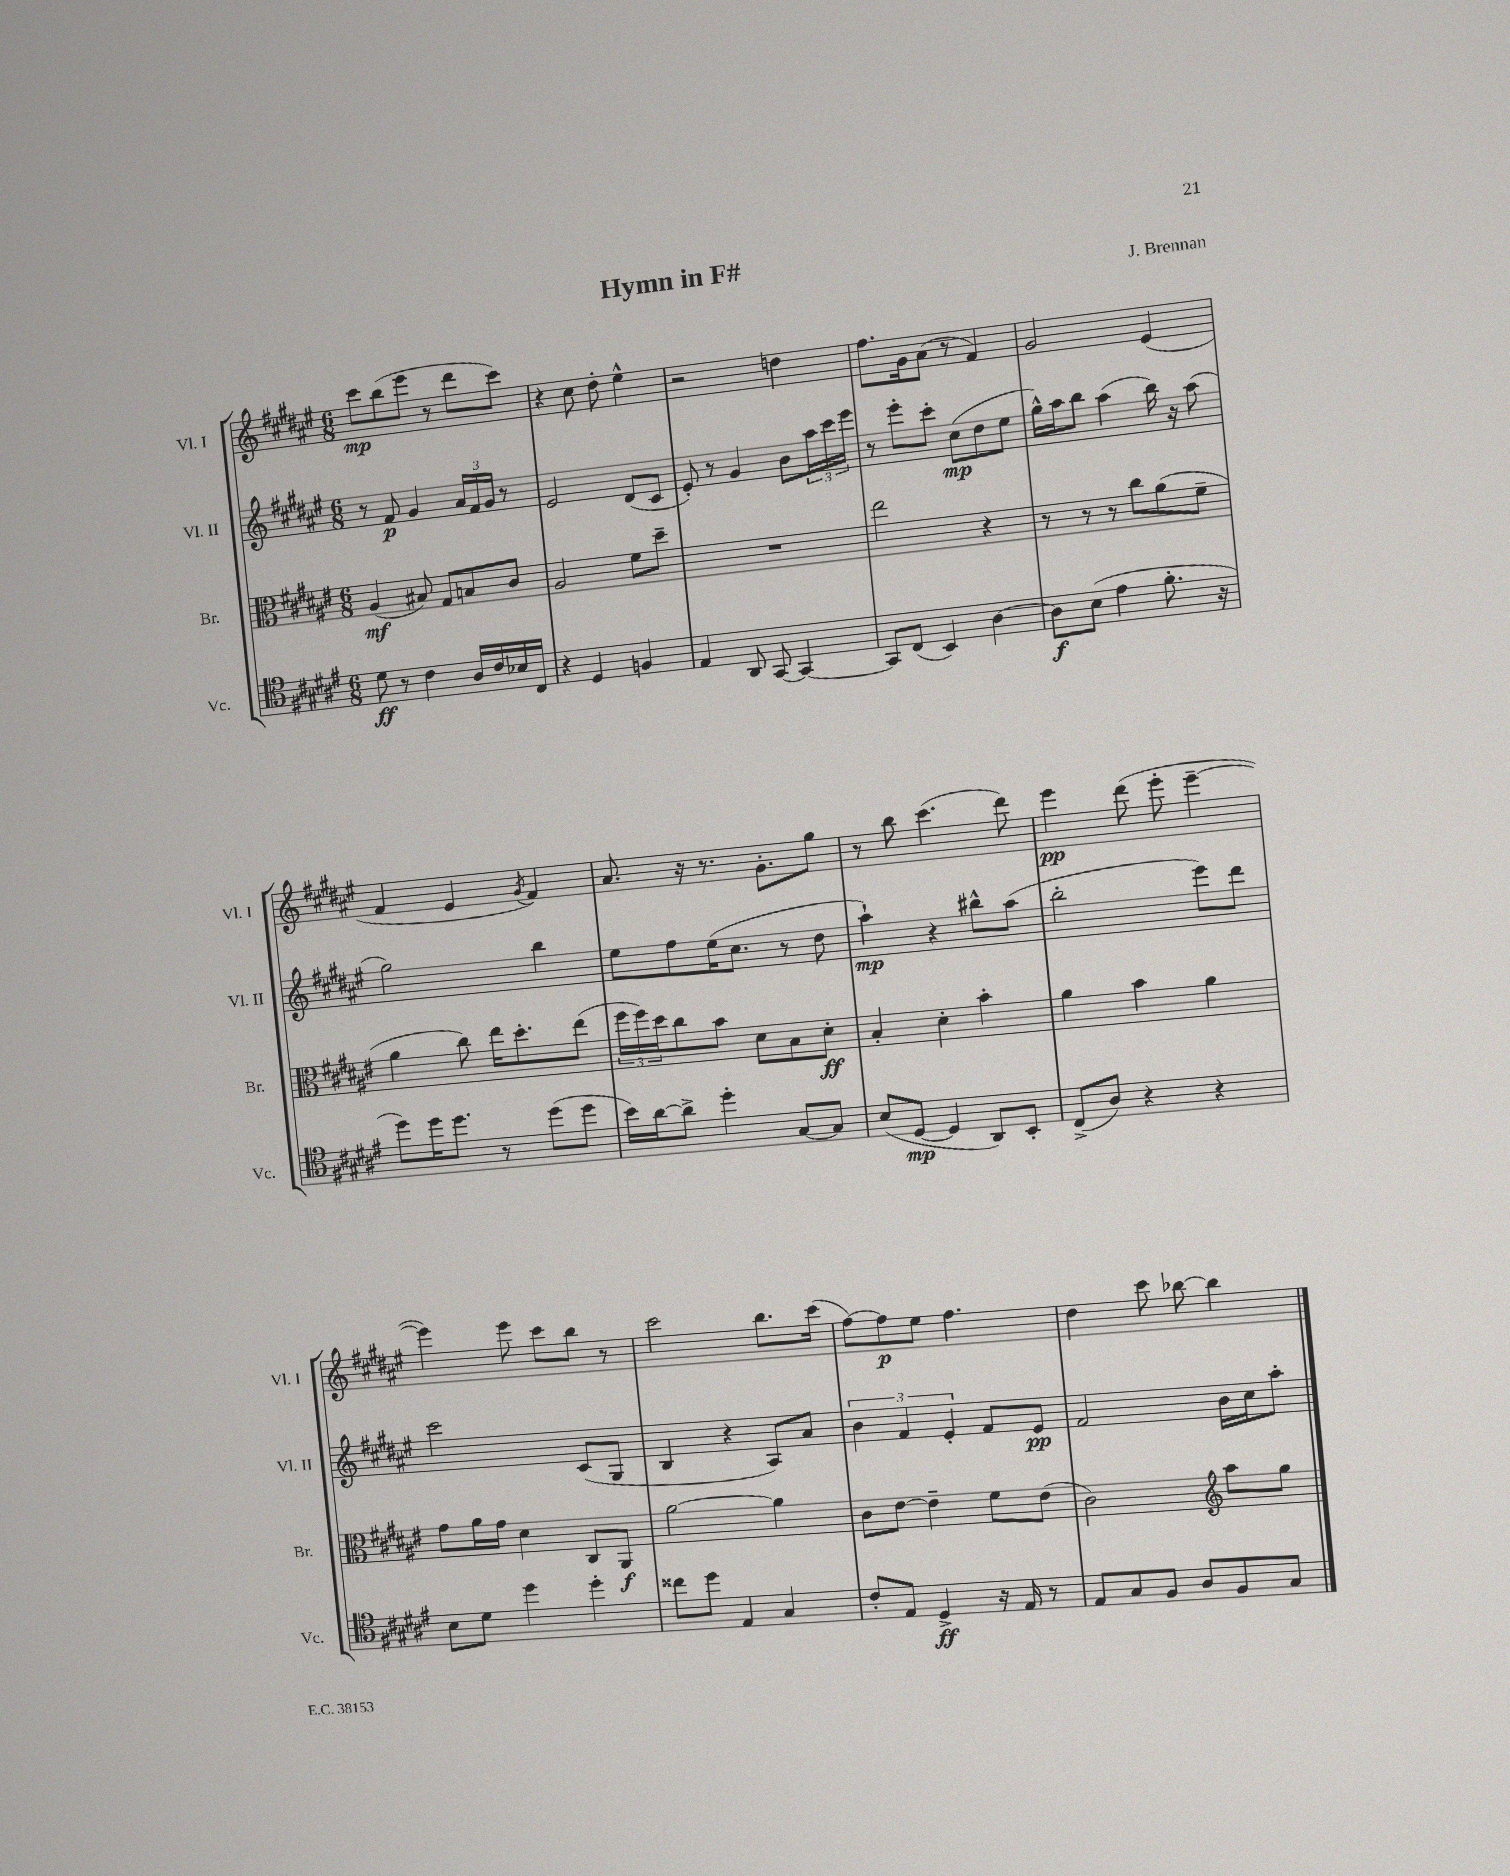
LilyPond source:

\header { title = "Hymn in F#" composer = "J. Brennan" }
<<
\new StaffGroup <<
\new Staff = "s0" \with { instrumentName = "Vl. I" shortInstrumentName = "Vl. I" } {
    \clef treble \key fis \major \numericTimeSignature \time 6/8
    cis'''8\mp b''8( eis'''8 r8 dis'''8 cis'''8) |
    r4 cis''8 dis''8-. eis''4-^ |
    r2 d''4 |
    fis''8. gis'16 ais'8( r8 fis'4) |
    gis'2 eis'4( |
    fis'4 eis'4 \acciaccatura { gis'8 } fis'4) |
    ais'8. r16 r8. gis'8.-. gis''8 |
    r8 b''8 cis'''4.( dis'''8) |
    eis'''4\pp dis'''8( eis'''8-. eis'''4~-- |
    eis'''4) eis'''8 cis'''8 b''8 r8 |
    cis'''2 b''8. cis'''16( |
    fis''8~) fis''8\p eis''8 fis''4. |
    dis''4 cis'''8 bes''8~ bes''4 \bar "|." |
}
\new Staff = "s1" \with { instrumentName = "Vl. II" shortInstrumentName = "Vl. II" } {
    \clef treble \key fis \major \numericTimeSignature \time 6/8
    r8 fis'8\p gis'4 \tuplet 3/2 { ais'16 fis'16 gis'16 } r8 |
    eis'2 dis'8( cis'8 |
    eis'8-.) r8 gis'4 b'8 \tuplet 3/2 { ais''16 cis'''16 eis'''16 } |
    r8 eis'''8-. cis'''8-. cis''8\mp( dis''8 eis''8 |
    gis''16-^) ais''16 b''8 ais''4( b''16) r16 ais''8( |
    gis''2) b''4 |
    eis''8 fis''8 eis''16( cis''8. r8 dis''8 |
    ais''4-!\mp) r4 bis''8-^ ais''8( |
    b''2-. eis'''8) dis'''8 |
    cis'''2 cis'8( gis8 |
    b4 r4 ais8) ais'8 |
    \tuplet 3/2 { b'4 fis'4 eis'4-. } fis'8 eis'8\pp |
    fis'2 b'16 cis''16 ais''8-. \bar "|." |
}
\new Staff = "s2" \with { instrumentName = "Br." shortInstrumentName = "Br." } {
    \clef alto \key fis \major \numericTimeSignature \time 6/8
    ais4\mf( bis8) gis8 b8 cis'8 |
    ais2 fis'8 dis''8-- |
    R2. |
    eis''2 r4 |
    r8 r8 r8 cis''8 ais'8( fis'8-- |
    ais'4 cis''8) eis''16 dis''8.-. eis''8( |
    \tuplet 3/2 { fis''16 fis''16) dis''16 } cis''8 b'8 dis'8 b8 dis'8-.\ff |
    b4-. dis'4-. b'4-. |
    ais'4 b'4 ais'4 |
    gis'8 ais'16 gis'16 dis'4 cis8 ais,8\f |
    ais'2~ ais'4 |
    cis'8 eis'8~ eis'4-- fis'8 eis'8( |
    cis'2) \clef treble ais''8 gis''8 \bar "|." |
}
\new Staff = "s3" \with { instrumentName = "Vc." shortInstrumentName = "Vc." } {
    \clef tenor \key fis \major \numericTimeSignature \time 6/8
    dis'8\ff r8 cis'4 ais16 cis'16 bes16 cis16 |
    r4 dis4 f4 |
    eis4 ais,8 gis,8~ gis,4~ |
    gis,8 cis8( b,4) ais4~ |
    ais8\f b8( eis'4 fis'8.-. r16 |
    dis''8) dis''16 dis''8. r8 dis''8( dis''8 |
    b'16) ais'16~ ais'8-> dis''4-. gis8~ gis8 |
    b8( dis8~\mp dis4 ais,8) b,8-. |
    cis8->( ais8) r4 r4 |
    b8 dis'8 dis''4 dis''4-. |
    cisis''8 dis''8 eis4 gis4 |
    cis'8-. eis8 dis4->\ff r16 eis16 r8 |
    eis8 gis8 fis8 ais8 fis8 gis8 \bar "|." |
}
>>
>>
\layout { \context { \Score \remove "Bar_number_engraver" } }
